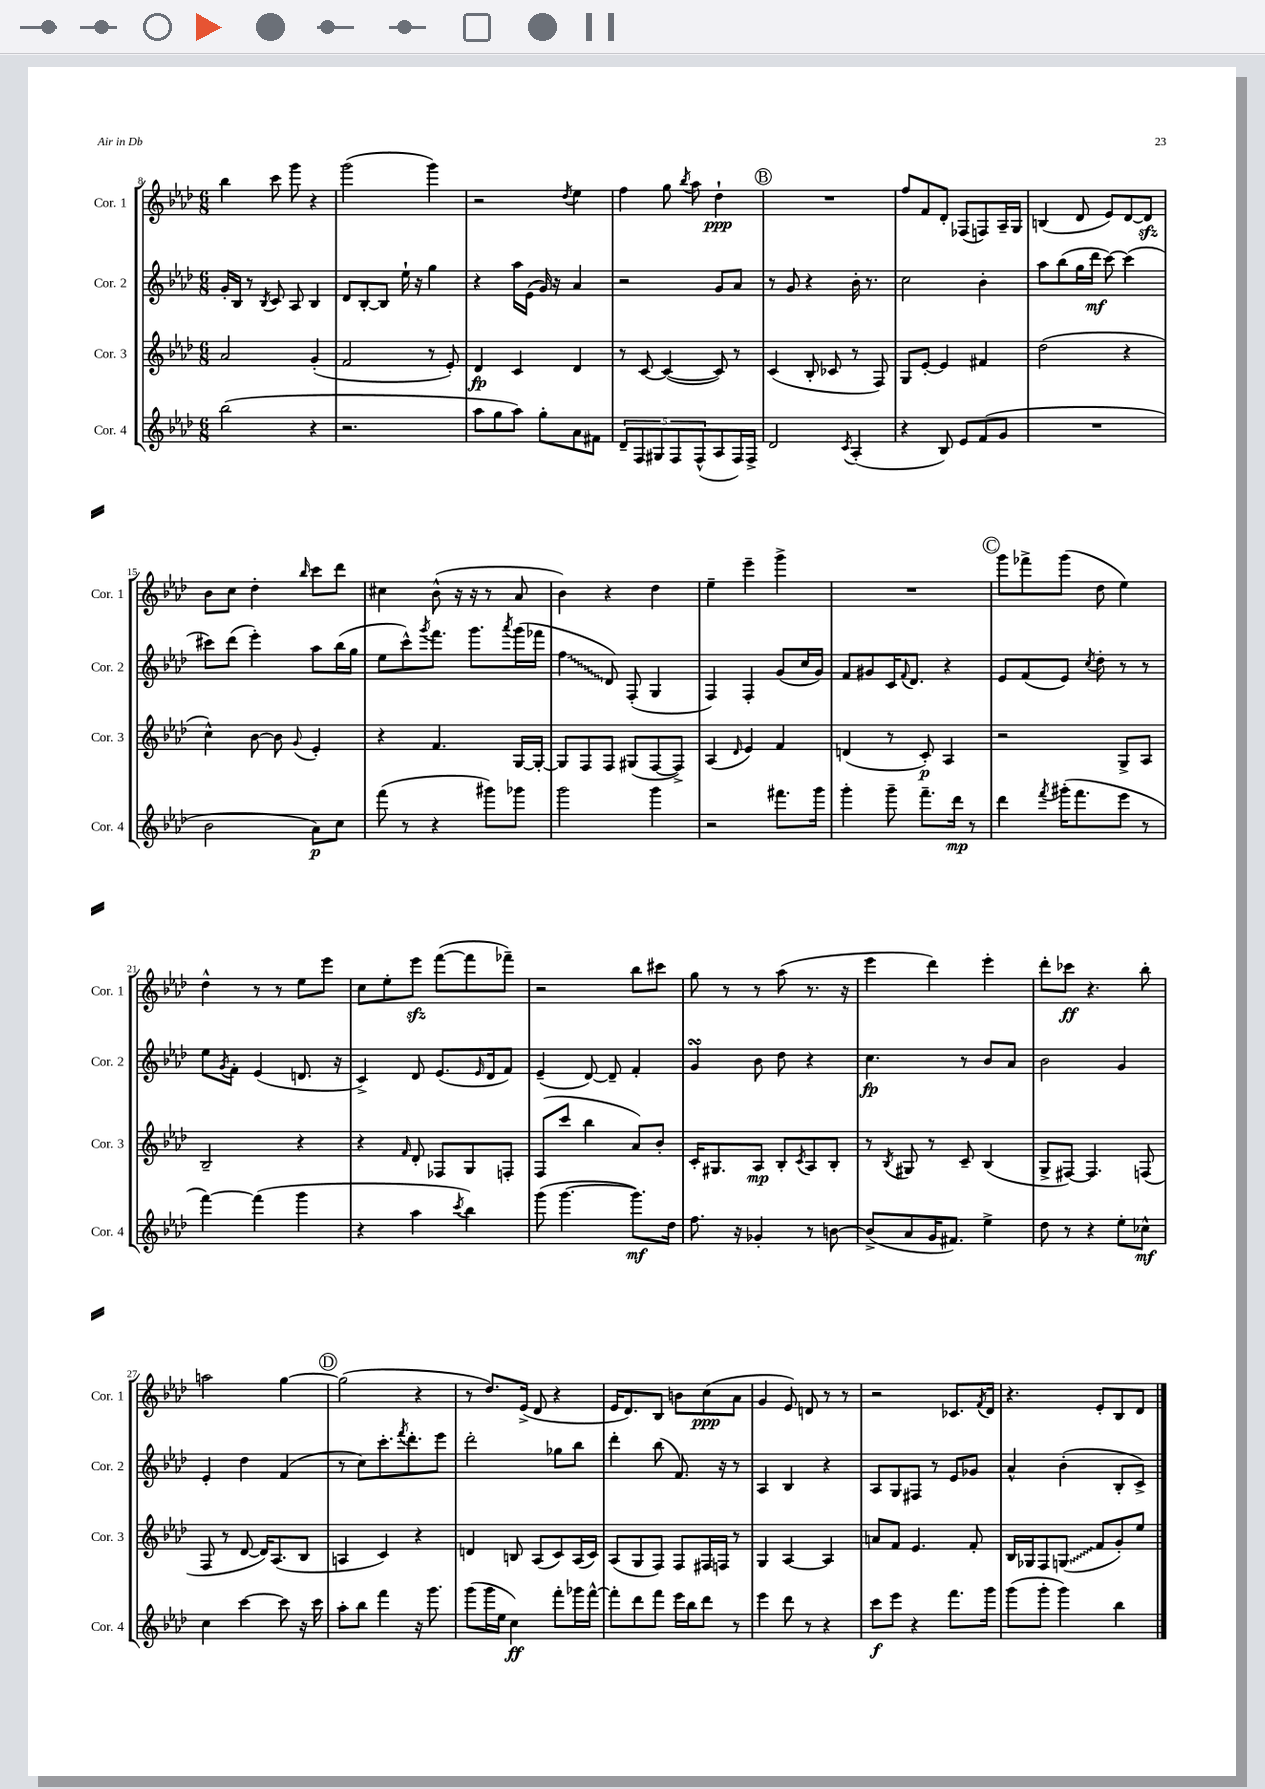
<<
\new StaffGroup <<
\new Staff = "s0" \with { instrumentName = "Cor. 1" shortInstrumentName = "Cor. 1" } {
    \clef treble \key aes \major \numericTimeSignature \time 6/8
    bes''4 c'''8 g'''8 r4 |
    g'''2( g'''4) |
    r2 \acciaccatura { des''8 } ees''4 |
    f''4 g''8 \acciaccatura { bes''8 } aes''8 des''4-!\ppp |
    \mark \markup { \circle "B" } R2. |
    f''8 f'8 des'8-. fes8( f8) aes16-- g16 |
    b4( des'8 ees'8) des'8~ des'8\sfz |
    bes'8 c''8 des''4-. \grace { bes''16 } c'''8 des'''8 |
    cis''4 bes'8-^( r16 r16 r8 aes'8 |
    bes'4) r4 des''4 |
    ees''4-- ees'''4-- g'''4-> |
    R2. |
    \mark \markup { \circle "C" } g'''8 fes'''8-> g'''8( des''8 ees''4) |
    des''4-^ r8 r8 ees''8 ees'''8 |
    c''8 ees''8-. ees'''8\sfz f'''8~( f'''8 fes'''8--) |
    r2 bes''8 cis'''8 |
    g''8 r8 r8 aes''8( r8. r16 |
    ees'''4 des'''4) ees'''4-. |
    des'''8-. ces'''8\ff r4. bes''8-. |
    a''2 g''4~ |
    \mark \markup { \circle "D" } g''2( r4 |
    r8 des''8.) ees'16->( des'8 r4 |
    ees'16 des'8.) bes8 b'8 c''8\ppp( aes'8 |
    g'4 ees'8) d'8 r8 r8 |
    r2 ces'8. \acciaccatura { f'8 } des'16 |
    r4. ees'8-. bes8 des'8 \bar "|." |
}
\new Staff = "s1" \with { instrumentName = "Cor. 2" shortInstrumentName = "Cor. 2" } {
    \clef treble \key aes \major \numericTimeSignature \time 6/8
    g'16-. bes16 r8 \acciaccatura { bes8 } c'8 aes8 bes4 |
    des'8 bes8~-. bes8 ees''16-! r16 g''4 |
    r4 aes''16 ees'16( g'16) r16 aes'4 |
    r2 g'8 aes'8 |
    \mark \markup { \circle "B" } r8 g'8 r4 bes'16-. r8. |
    c''2 bes'4-. |
    aes''8 bes''8( g''16 des'''16\mf c'''8~) c'''4( |
    cis'''8) des'''8( ees'''4-.) aes''8 bes''16( g''16 |
    ees''8 c'''8-^) \acciaccatura { g'''8 } f'''8. g'''8. \acciaccatura { aes'''8 } g'''16( fes'''16 |
    \once \override Glissando.style = #'zigzag f''4\glissando des'8) f8-.( g4 |
    f4) f4-. g'8( c''16 g'16) |
    f'8 gis'8 c'16 \appoggiatura { f'8 } des'8. r4 |
    \mark \markup { \circle "C" } ees'8 f'8( ees'8) \acciaccatura { c''8 } des''8-. r8 r8 |
    ees''8 \acciaccatura { g'8 } f'8-. ees'4( d'8. r16 |
    c'4->) des'8 ees'8.( \grace { ees'16 } des'16 f'8) |
    ees'4--( des'8~) des'8-- f'4-. |
    g'4\turn bes'8 des''8 r4 |
    c''4.\fp r8 bes'8 aes'8 |
    bes'2 g'4 |
    ees'4-. des''4 f'4( |
    \mark \markup { \circle "D" } r8 c''8) c'''8.-. \acciaccatura { f'''8 } des'''8.-. ees'''8 |
    des'''2-. ges''8 bes''8 |
    des'''4-. bes''8( f'8.) r16 r8 |
    aes4 bes4 r4 |
    aes8 g8 fis8 r8 ees'8 ges'8 |
    aes'4-^ bes'4-.( bes8-. c'8->) \bar "|." |
}
\new Staff = "s2" \with { instrumentName = "Cor. 3" shortInstrumentName = "Cor. 3" } {
    \clef treble \key aes \major \numericTimeSignature \time 6/8
    aes'2 g'4-.( |
    f'2 r8 ees'8-.) |
    des'4\fp c'4 des'4 |
    r8 c'8~ c'4~( c'8) r8 |
    \mark \markup { \circle "B" } c'4( bes8-. ces'8 r8 f8) |
    g8 ees'8~-. ees'4 fis'4 |
    des''2( r4 |
    c''4-^) bes'8~ bes'8 \appoggiatura { g'8 } ees'4-. |
    r4 f'4. g16~ g16~-. |
    g8 f8 f8 gis8( f8~ f8->) |
    aes4( \grace { des'16 } ees'4) f'4 |
    d'4( r8 c'8-.\p) aes4 |
    \mark \markup { \circle "C" } r2 g8-> aes8 |
    bes2-- r4 |
    r4 \grace { f'16 } des'8-. fes8 g8 f8-. |
    f8( c'''8 bes''4 aes'8) bes'8-. |
    c'16-. gis8. aes8\mp bes8-. \acciaccatura { c'8 } aes8 bes8-. |
    r8 \acciaccatura { bes8 } gis8 r8 c'8-- bes4( |
    g8-> fis8~) fis4. f8( |
    f8 r8 des'8~ des'16) aes8.( bes8 |
    \mark \markup { \circle "D" } a4 c'4) r4 |
    d'4 b8 aes8( c'8) aes16( c'16) |
    aes8( g8 f8) f8 fis16 f16 r8 |
    g4 aes4~ aes4 |
    a'8 f'8 ees'4. f'8-. |
    bes16 ges16 f8 \once \override Glissando.style = #'zigzag g8\glissando( f'8 g'8-.) ees''8 \bar "|." |
}
\new Staff = "s3" \with { instrumentName = "Cor. 4" shortInstrumentName = "Cor. 4" } {
    \clef treble \key aes \major \numericTimeSignature \time 6/8
    bes''2( r4 |
    r2. |
    aes''8 g''8 aes''8) g''8-. aes'8 fis'8 |
    \tuplet 5/4 { des'8-- f8 gis8 f8 f8-^( } aes8 f16) f16-> |
    \mark \markup { \circle "B" } des'2 \acciaccatura { c'8 } aes4-.( |
    r4 bes8) ees'8 f'8( g'8 |
    R2. |
    bes'2 aes'8\p) c''8 |
    f'''8( r8 r4 gis'''8) ges'''8 |
    g'''2 g'''4 |
    r2 fis'''8. g'''16 |
    g'''4-. g'''8-- f'''8.-- des'''16\mp r8 |
    \mark \markup { \circle "C" } des'''4 \acciaccatura { f'''8 } gis'''16-.( f'''8. ees'''8 r8 |
    f'''4~) f'''4( g'''4 |
    r4 aes''4 \acciaccatura { c'''8 } bes''4) |
    g'''8( g'''4.~ g'''8.\mf) des''16 |
    f''8. r16 ges'4-. r8 b'8~ |
    b'8->( aes'8 g'16 fis'8.) ees''4-> |
    des''8 r8 r4 ees''8-. ces''8-^\mf |
    c''4 c'''4~ c'''8 r16 c'''16 |
    \mark \markup { \circle "D" } aes''8-. bes''8 f'''4 r16 g'''8. |
    g'''8( g'''16 ees''16 c''4\ff) f'''8-. ges'''16 f'''16~-^ |
    f'''8-. des'''8 f'''8 ees'''16 bes''16 des'''8 r8 |
    ees'''4 des'''8 r8 r4 |
    c'''8\f ees'''8 r4 f'''8. g'''16 |
    g'''8( g'''8-. g'''4) bes''4 \bar "|." |
}
>>
>>
\layout { \context { \Score currentBarNumber = #8 } }
